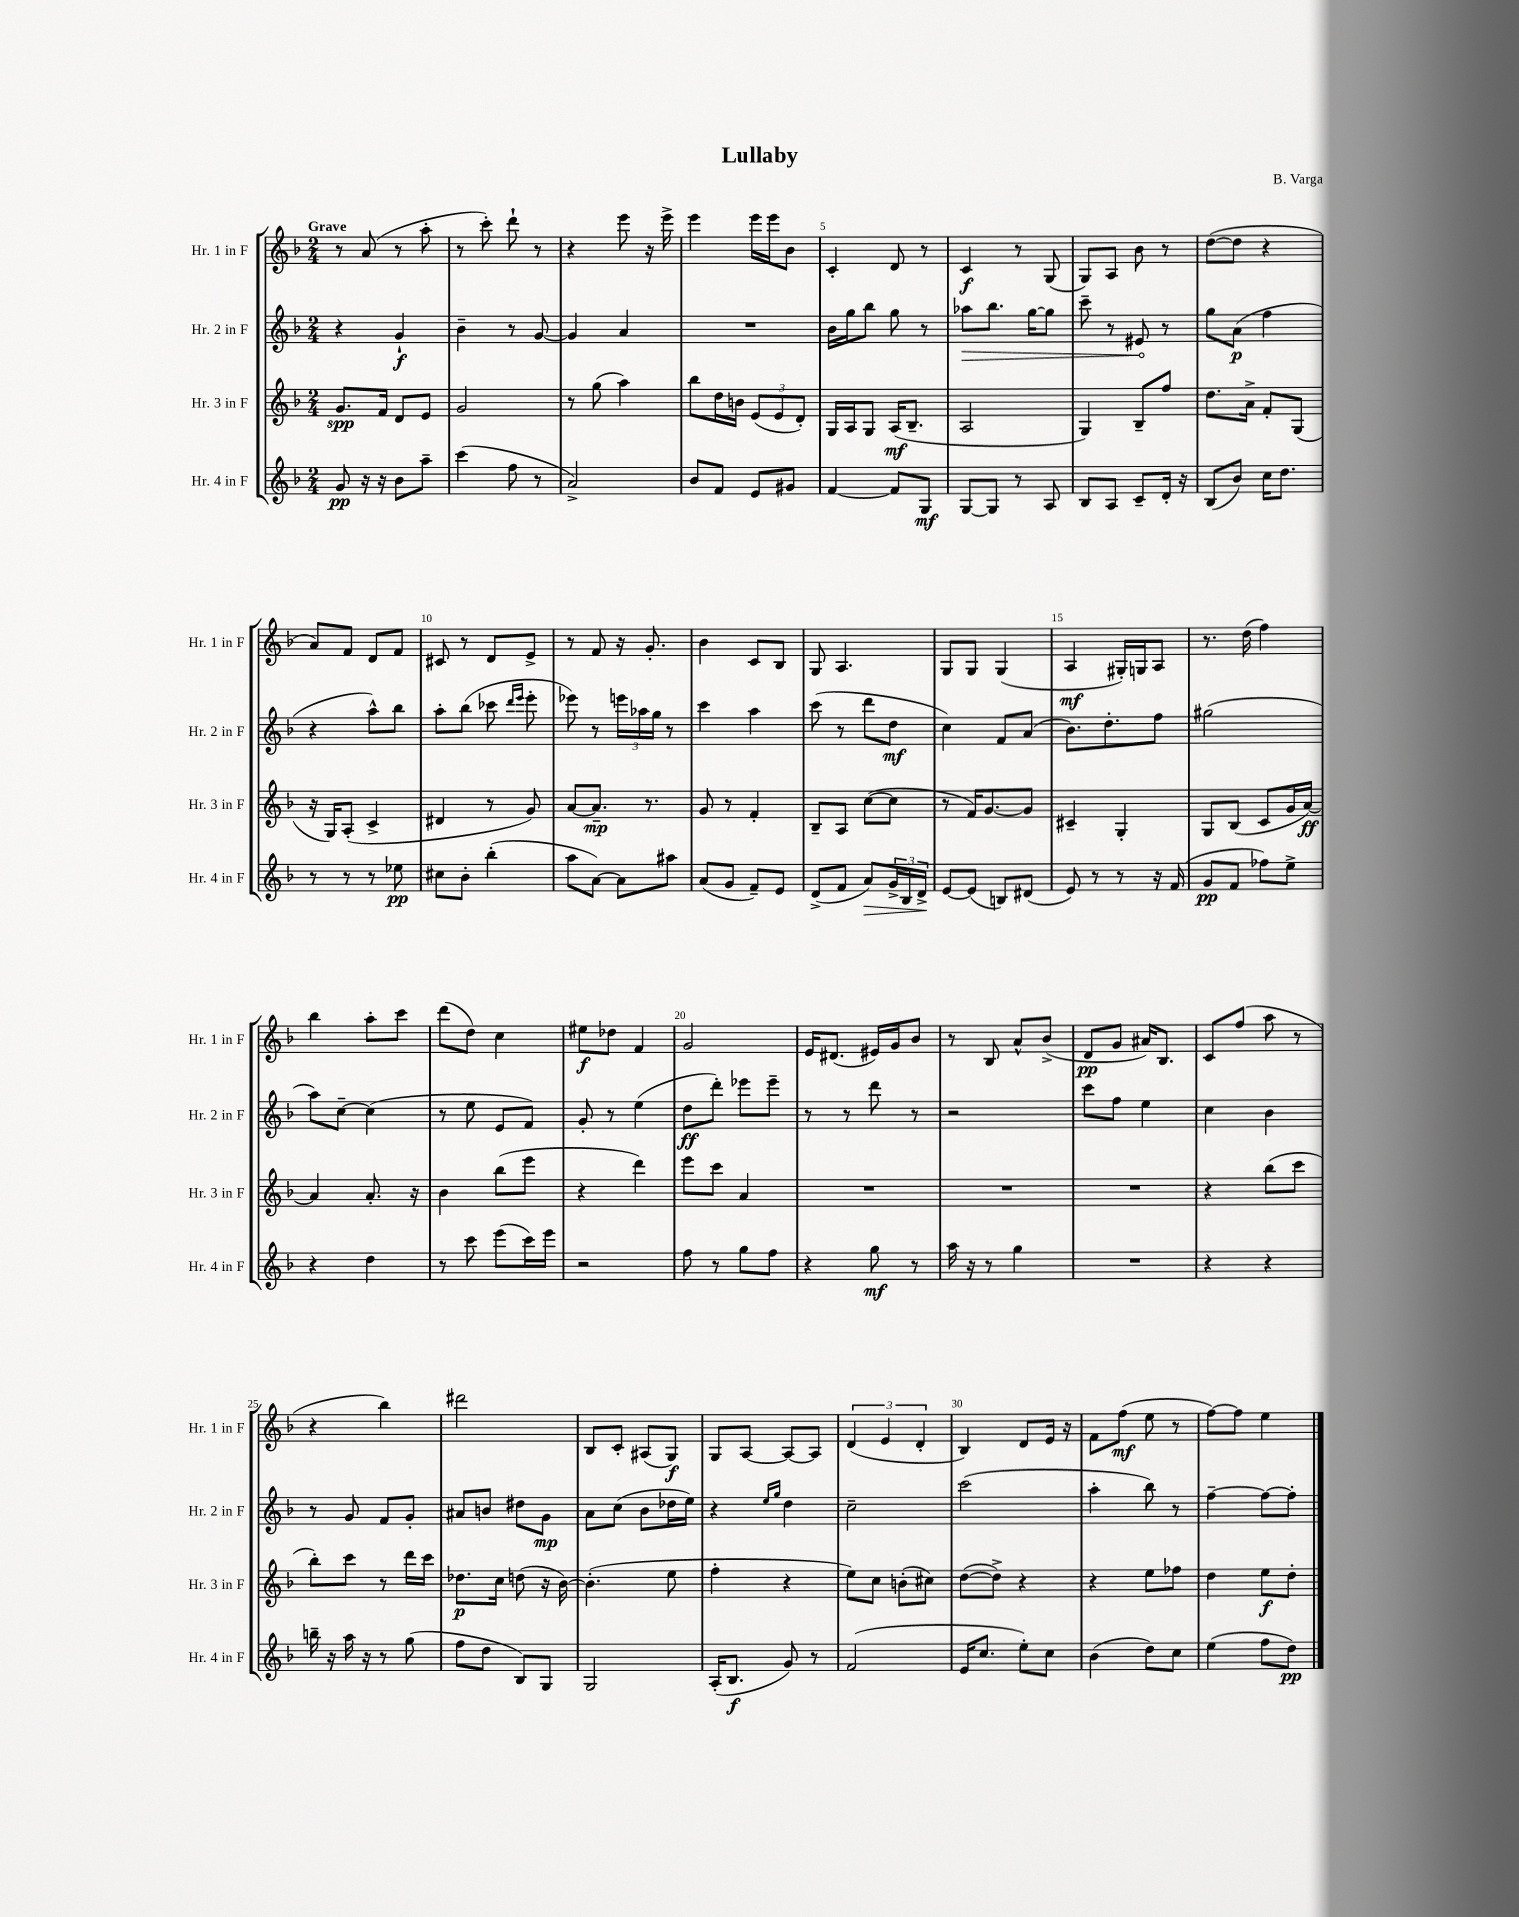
\header { title = "Lullaby" composer = "B. Varga" }
<<
\new StaffGroup <<
\new Staff = "s0" \with { instrumentName = "Hr. 1 in F" shortInstrumentName = "Hr. 1 in F" } {
    \clef treble \key f \major \numericTimeSignature \time 2/4 \tempo "Grave"
    r8 a'8( r8 a''8-. |
    r8 c'''8-.) d'''8-! r8 |
    r4 e'''8 r16 e'''16-> |
    e'''4 e'''16 e'''16 bes'8 |
    c'4-. d'8 r8 |
    c'4\f r8 g8( |
    g8) a8 bes'8 r8 |
    d''8~( d''8 r4 |
    a'8) f'8 d'8 f'8 |
    cis'8 r8 d'8 e'8-> |
    r8 f'8 r16 g'8.-. |
    bes'4 c'8 bes8 |
    g8 a4. |
    g8 g8 g4( |
    a4\mf gis16-.) g16 a8 |
    r8. d''16( f''4) |
    bes''4 a''8-. c'''8 |
    d'''8( d''8) c''4 |
    eis''8\f des''8 f'4 |
    g'2 |
    e'16 dis'8.( eis'16) g'16 bes'8 |
    r8 bes8 a'8-^ bes'8->( |
    d'8\pp g'8 ais'16) bes8. |
    c'8 f''8( a''8 r8 |
    r4 bes''4) |
    dis'''2 |
    bes8 c'8-. ais8( g8\f) |
    g8 a8~ a8~ a8 |
    \tuplet 3/2 { d'4( e'4 d'4-. } |
    bes4) d'8 e'16 r16 |
    f'8 f''8\mf( e''8 r8 |
    f''8~) f''8 e''4 \bar "|." |
}
\new Staff = "s1" \with { instrumentName = "Hr. 2 in F" shortInstrumentName = "Hr. 2 in F" } {
    \clef treble \key f \major \numericTimeSignature \time 2/4
    r4 g'4-!\f |
    bes'4-- r8 g'8~ |
    g'4 a'4 |
    R2 |
    bes'16 g''16 bes''8 g''8 r8 |
    \once \override Hairpin.circled-tip = ##t aes''8\> bes''8. g''16~ g''8 |
    c'''8-- r8 eis'8\! r8 |
    g''8 a'8\p( f''4 |
    r4 a''8-^) bes''8 |
    a''8-. bes''8( ces'''8 \grace { d'''16 e'''16 } e'''8-. |
    ees'''8) r8 \tuplet 3/2 { e'''16 aes''16 g''16 } r8 |
    c'''4 a''4 |
    c'''8( r8 d'''8 d''8\mf |
    c''4) f'8 a'8( |
    bes'8.) d''8.-. f''8 |
    gis''2( |
    a''8) c''8~-- c''4( |
    r8 e''8 e'8 f'8) |
    g'8-. r8 e''4( |
    d''8\ff d'''8-.) ees'''8 ees'''8-- |
    r8 r8 d'''8 r8 |
    r2 |
    c'''8 f''8 e''4 |
    c''4 bes'4 |
    r8 g'8 f'8 g'8-. |
    ais'8 b'8 dis''8 g'8\mp |
    a'8 c''8( bes'8 des''16 e''16) |
    r4 \grace { e''16 g''16 } d''4 |
    c''2-- |
    c'''2( |
    a''4-. bes''8) r8 |
    f''4~-- f''8~ f''8-. \bar "|." |
}
\new Staff = "s2" \with { instrumentName = "Hr. 3 in F" shortInstrumentName = "Hr. 3 in F" } {
    \clef treble \key f \major \numericTimeSignature \time 2/4
    g'8.\spp f'16 d'8 e'8 |
    g'2 |
    r8 g''8( a''4) |
    bes''8 d''16 b'16 \tuplet 3/2 { e'8( e'8 d'8-.) } |
    g16 a16 g8 a16\mf( bes8.-- |
    a2 |
    g4) bes8-- f''8 |
    d''8. a'16-> f'8-. g8( |
    r16 g16) a8-.( c'4-> |
    dis'4 r8 g'8) |
    a'8~ a'8.--\mp r8. |
    g'8 r8 f'4-. |
    bes8-- a8 c''8~( c''8 |
    r8 f'16) g'8.~ g'8 |
    cis'4-- g4-. |
    g8 bes8( c'8 g'16 a'16~\ff) |
    a'4 a'8.-. r16 |
    bes'4 bes''8( e'''8 |
    r4 d'''4) |
    e'''8 c'''8 a'4 |
    R2 |
    R2 |
    R2 |
    r4 bes''8( c'''8 |
    bes''8-.) c'''8 r8 d'''16 c'''16 |
    des''8.\p c''16 d''8( r16 bes'16~) |
    bes'4.-.( e''8 |
    f''4-. r4 |
    e''8) c''8 b'8-.( cis''8) |
    d''8~( d''8->) r4 |
    r4 e''8 fes''8 |
    d''4 e''8\f d''8-. \bar "|." |
}
\new Staff = "s3" \with { instrumentName = "Hr. 4 in F" shortInstrumentName = "Hr. 4 in F" } {
    \clef treble \key f \major \numericTimeSignature \time 2/4
    g'8\pp r16 r16 bes'8 a''8-- |
    c'''4( f''8 r8 |
    a'2->) |
    bes'8 f'8 e'8 gis'8 |
    f'4~ f'8 g8\mf |
    g8~ g8 r8 a8 |
    bes8 a8 c'8-- d'16-. r16 |
    bes8( bes'8) c''16 d''8. |
    r8 r8 r8 ees''8\pp |
    cis''8 bes'8-. bes''4-.( |
    a''8 a'8~) a'8 ais''8 |
    a'8( g'8 f'8--) e'8 |
    d'8->( f'8 a'8\>) \tuplet 3/2 { g'16-> bes16 d'16->\! } |
    e'8~ e'8( b8) dis'8( |
    e'8) r8 r8 r16 f'16( |
    g'8\pp f'8 fes''8) e''8-> |
    r4 d''4 |
    r8 c'''8 e'''8( c'''16) e'''16 |
    r2 |
    f''8 r8 g''8 f''8 |
    r4 g''8\mf r8 |
    a''16 r16 r8 g''4 |
    R2 |
    r4 r4 |
    b''16-- r16 a''16 r16 r8 g''8( |
    f''8 d''8 bes8) g8 |
    g2 |
    a16-.( bes8.\f g'8) r8 |
    f'2( |
    e'16 c''8. e''8-.) c''8 |
    bes'4( d''8) c''8 |
    e''4( f''8 d''8\pp) \bar "|." |
}
>>
>>
\layout { \context { \Score \override BarNumber.break-visibility = ##(#f #t #t) barNumberVisibility = #(every-nth-bar-number-visible 5) } }
